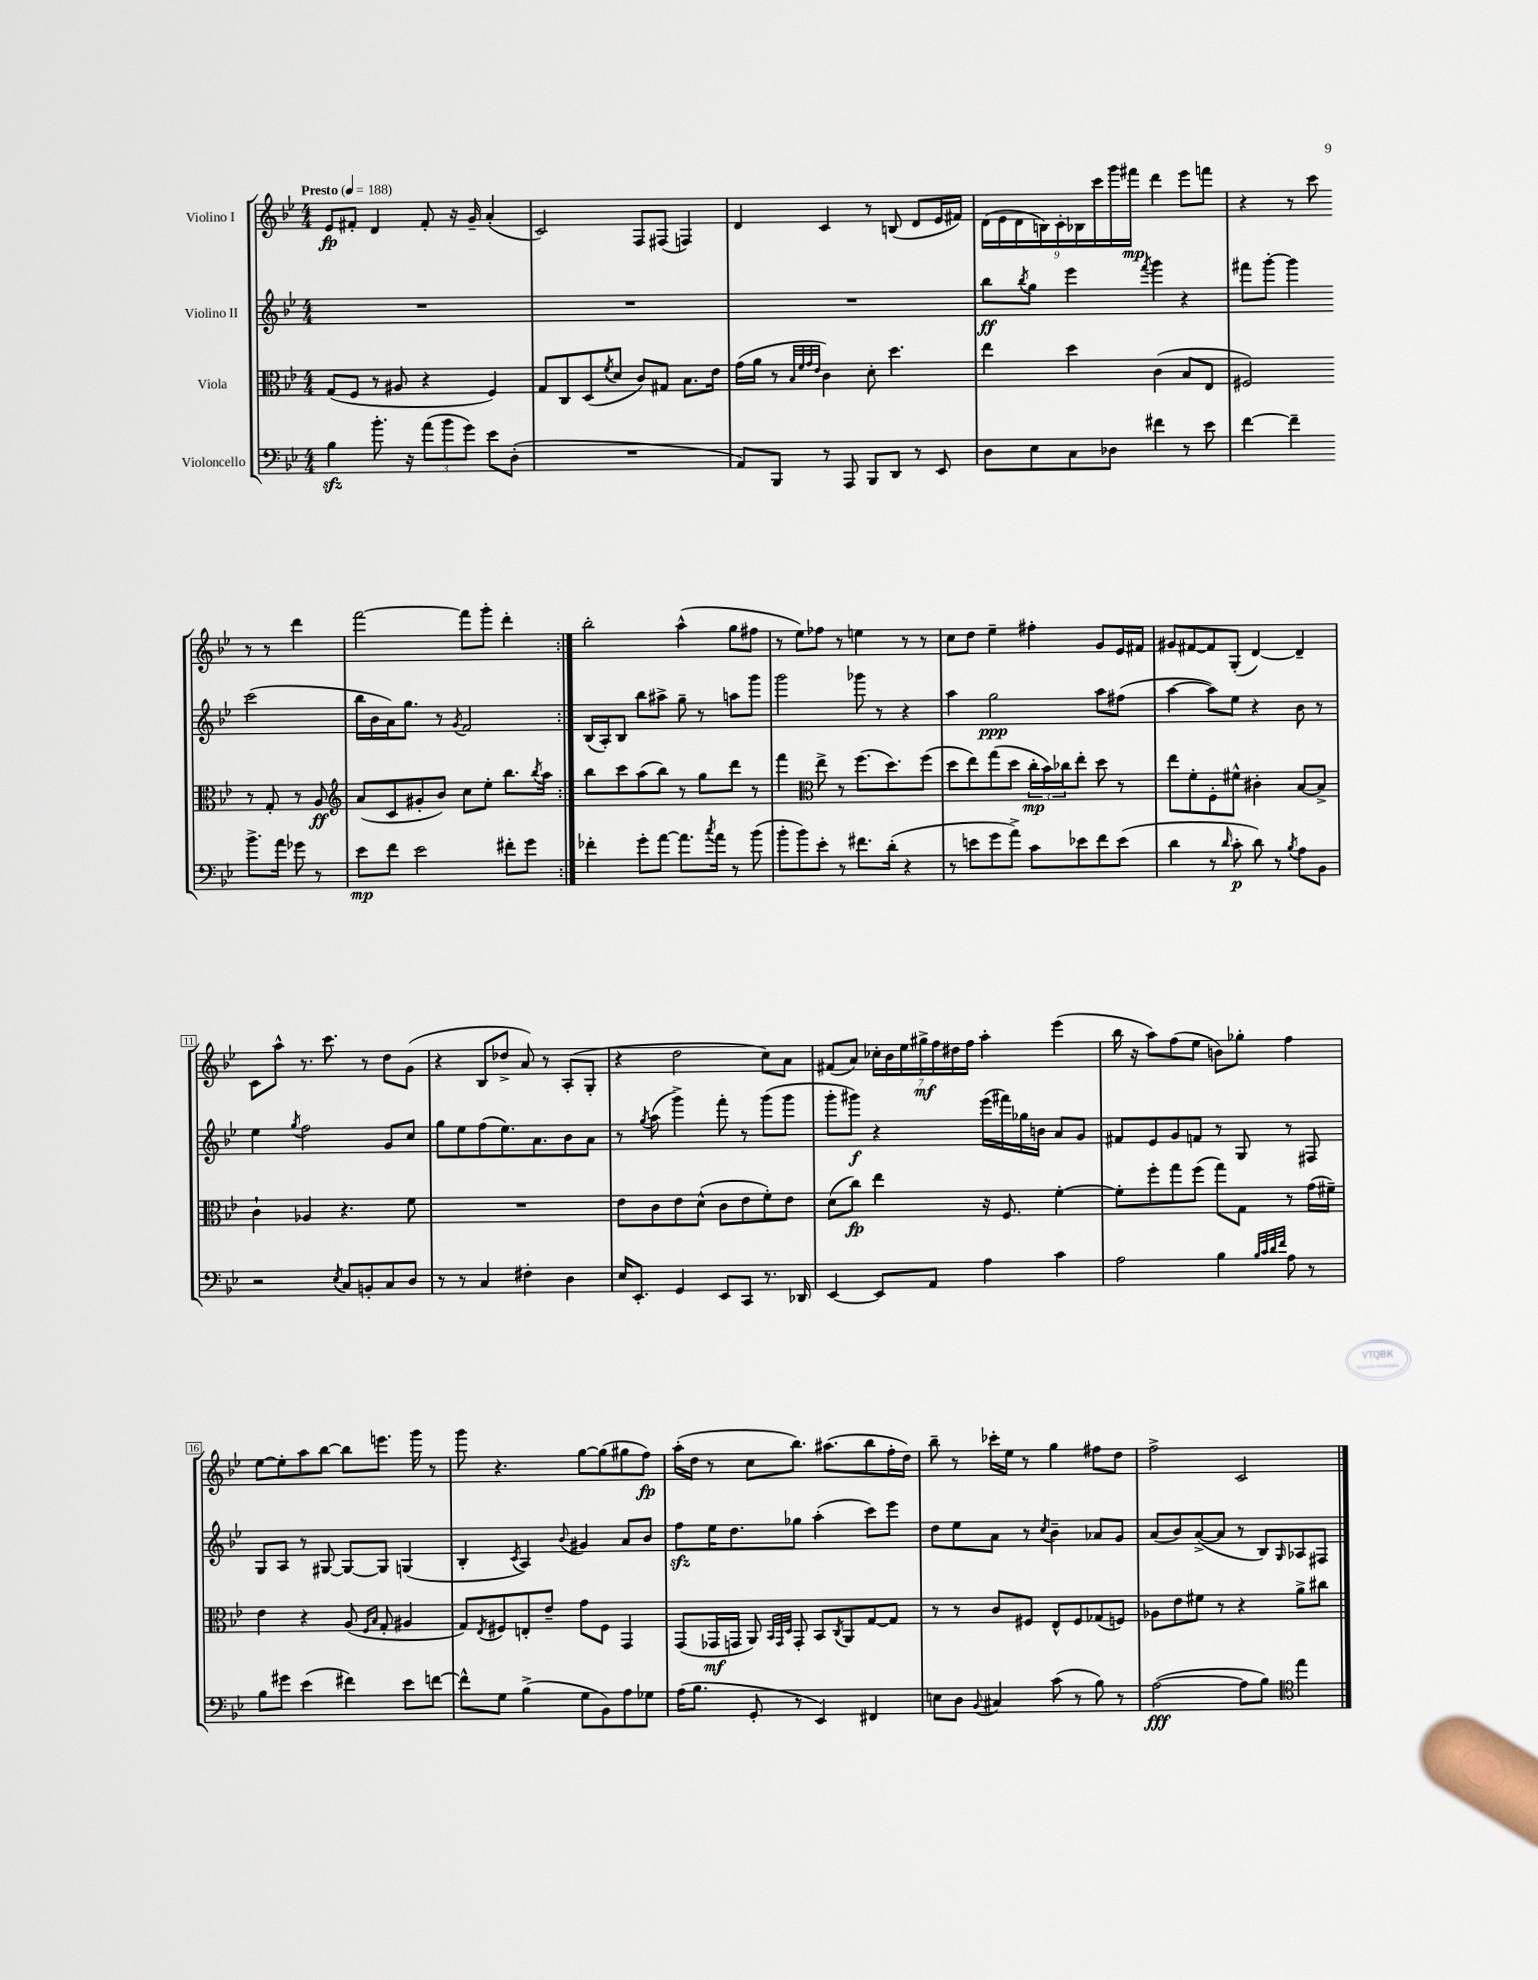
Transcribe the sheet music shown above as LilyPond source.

<<
\new StaffGroup <<
\new Staff = "s0" \with { instrumentName = "Violino I" } {
    \clef treble \key bes \major \numericTimeSignature \time 4/4 \tempo "Presto" 4 = 188
    \repeat volta 2 { ees'8\fp fis'8-. d'4 fis'8-. r16 g'16-- a'4-.( |
    c'2) f8 fis8( f4) |
    d'4 c'4 r8 b8( d'8 ees'16 fis'16) |
    \tuplet 9/8 { d'16( ees'16 d'16 b16) c'16-. bes16 c'''16 g'''16 fis'''16\mp } d'''4 ees'''8 f'''8 |
    r4 r8 c'''8 r8 r8 d'''4 |
    f'''2~ f'''8 g'''8-. d'''4-. | }
    bes''2-. a''4-^( g''8 fis''8 |
    r8 ees''8) fes''8 r8 e''4 r8 r8 |
    c''8 d''8 ees''4-- fis''4-. g'8 ees'16 fis'16 |
    gis'8 fis'8~ fis'8 g8-.( d'4~) d'4-- |
    c'8 a''8-^ r8. c'''8. r8 d''8 g'8( |
    r4 bes8 des''8-> a'8) r8 a8-.( g8-. |
    r4 d''2 c''8) a'8 |
    fis'8( a'8) \tuplet 7/4 { ces''16-. bes'16 ees''16 gis''16->\mf f''16 dis''16 f''16 } a''4-. ees'''4( |
    bes''16 r16 a''8) f''8( ees''8 b'8) ges''8-. f''4 |
    ees''8~ ees''8-. a''8 bes''8~ bes''8 e'''8. g'''16 r8 |
    g'''8 r4. g''8~ g''8( gis''8 f''8\fp) |
    a''16-.( d''16 r8 c''8 bes''8.) ais''8.( bes''8 f''16-. d''16) |
    bes''8-- r8 ces'''16-. ees''16 r8 g''4 fis''8 d''8 |
    f''2-> c'2 \bar "|." |
}
\new Staff = "s1" \with { instrumentName = "Violino II" } {
    \clef treble \key bes \major \numericTimeSignature \time 4/4
    \repeat volta 2 { R1 |
    R1 |
    R1 |
    bes''8\ff \acciaccatura { bes''8 } g''8 ees'''4 \acciaccatura { f'''8 } g'''4 r4 |
    fis'''8 g'''8~-. g'''4 c'''2( |
    bes''16 bes'16 a'16) g''8. r8 \acciaccatura { g'8 } f'2 | }
    bes16( a16-.) bes8 bes''8 ais''8-> g''8-- r8 a''8 g'''8 |
    g'''2 ges'''8 r8 r4 |
    a''4 g''2\ppp a''8 fis''8( |
    a''4~ a''8) ees''8 r4 bes'8 r8 |
    ees''4 \acciaccatura { g''8 } f''2 g'8 c''8 |
    g''8 ees''8 f''8( ees''8.) a'8. bes'8 a'8 |
    r8 \acciaccatura { g''8 } a''8( g'''4->) f'''8-. r8 g'''8( g'''8 |
    g'''8-. gis'''8\f) r4 ees'''16( fis'''16) ges''16 b'16 a'8 g'8 |
    fis'8 ees'8 g'8 f'8 r8 g8 r8 fis8 |
    g8 a8 r8 gis8~ gis8~ gis8 g4( |
    bes4-. \acciaccatura { c'8 } a4) \appoggiatura { bes'8 } gis'4 a'8 bes'8 |
    f''8\sfz ees''16 d''8. ges''8 a''4-.( c'''8) ees'''8 |
    d''8 ees''8 a'8 r8 \acciaccatura { c''8 } bes'4-- aes'8 g'8 |
    a'8( bes'8) a'8~->( a'8 r8 bes8) \grace { g16 } aes8 fis8 \bar "|." |
}
\new Staff = "s2" \with { instrumentName = "Viola" } {
    \clef alto \key bes \major \numericTimeSignature \time 4/4
    \repeat volta 2 { g8( f8 r8 ais8 r4 f4) |
    g8 c8 d8( \acciaccatura { f'8 } d'8 c'8) gis8 bes8. ees'16 |
    g'16( a'16 r8 \grace { bes32 f'32 g'32 ees'32 } c'4) d'8-. d''4. |
    ees''4 d''4 c'4( bes8 ees8 |
    fis2) r8 g8-. r8 a8\ff |
    \clef treble a'8( c'8 gis'8-. bes'8) c''8 ees''8-. bes''8. \acciaccatura { bes''8 } a''16 | }
    bes''8 c'''8 a''8( bes''8) r8 g''8 d'''8 r8 |
    f'''4 \clef alto ees''8-> r8 f''8.( d''8.) f''8( |
    d''8 ees''8) g''8( d''8 \tuplet 3/2 { c''16-.\mp bes'16) ces''16 } ees''8-. d''8 r8 |
    ees''8 f'8-. f8-. fis'8-^ cis'4-. bes8~ bes8-> |
    c'4-! aes4 r4. f'8 |
    R1 |
    ees'8 c'8 ees'8 d'8-^( c'8 ees'8 f'8-.) ees'8 |
    d'8( c''8\fp) ees''4 r16 f8. f'4~-. |
    f'8-. f''8-. g''8 f''8( g''8) g8 r8 g'16( fis'16--) |
    ees'4 r4 a8( \grace { f16 bes16 } g8-. ais4 |
    g8) \acciaccatura { ees8 } fis8 e8-. ees'8-- g'8 fis8 g,4 |
    g,8( ges,16\mf g,16 a,8) \grace { bes,32 g,32 d32 } g,8-. bes,8 \acciaccatura { c8 } a,8 g8~ g8 |
    r8 r8 c'8 fis8 ees8-^ fis8 ges8( f8) |
    aes8 ees'8 fis'8 r8 r4 a'8-> cis''8 \bar "|." |
}
\new Staff = "s3" \with { instrumentName = "Violoncello" } {
    \clef bass \key bes \major \numericTimeSignature \time 4/4
    \repeat volta 2 { bes4\sfz bes'8.-. r16 \tuplet 3/2 { a'8( bes'8 g'8) } ees'8 d8-.( |
    R1 |
    a,8) bes,,8 r8 a,,8 bes,,8 d,8 r8 ees,8 |
    d8 ees8 c8 des8 fis'4 r8 ees'8 |
    f'4~ f'4-- bes'8.-> a'16 ges'8 r8 |
    ees'8\mp f'8 ees'2 fis'8-. g'8 | }
    fes'4-. g'8-. a'8~ a'8. \acciaccatura { c''8 } a'16 r8 bes'8( |
    bes'8-. bes'8) ees'8-. r8 fis'8. d'16-.( r4 |
    r8 e'8 g'8 a'8->) c'8 ees'8 f'8 ees'8( |
    d'4 r8 \grace { d'16 } c'8-.\p d'8) r8 \acciaccatura { bes8 } a8 bes,8 |
    r2 \acciaccatura { ees8 } c8 b,8-. c8 d8 |
    r8 r8 c4 fis4-. d4 |
    ees16 ees,8.-. g,4 ees,8 c,8 r8. des,16 |
    ees,4~ ees,8 a,8 a4 c'4 |
    a2 bes4 \grace { bes32 c'32 d'32 f'32 } a8 r8 |
    bes8 gis'8 ees'4( fis'4) ees'8 f'8~ |
    f'8-^ g8 bes4->( g8 bes,8) a8 ges8 |
    a16( bes8. g,8-. r8 ees,4) fis,4 |
    e8 d8 \appoggiatura { bes,8 } cis4 c'8( r8 bes8) r8 |
    a2~\fff( a8 bes8) \clef tenor ees''4 \bar "|." |
}
>>
>>
\layout { \context { \Score \override BarNumber.stencil = #(make-stencil-boxer 0.1 0.3 ly:text-interface::print) } }
